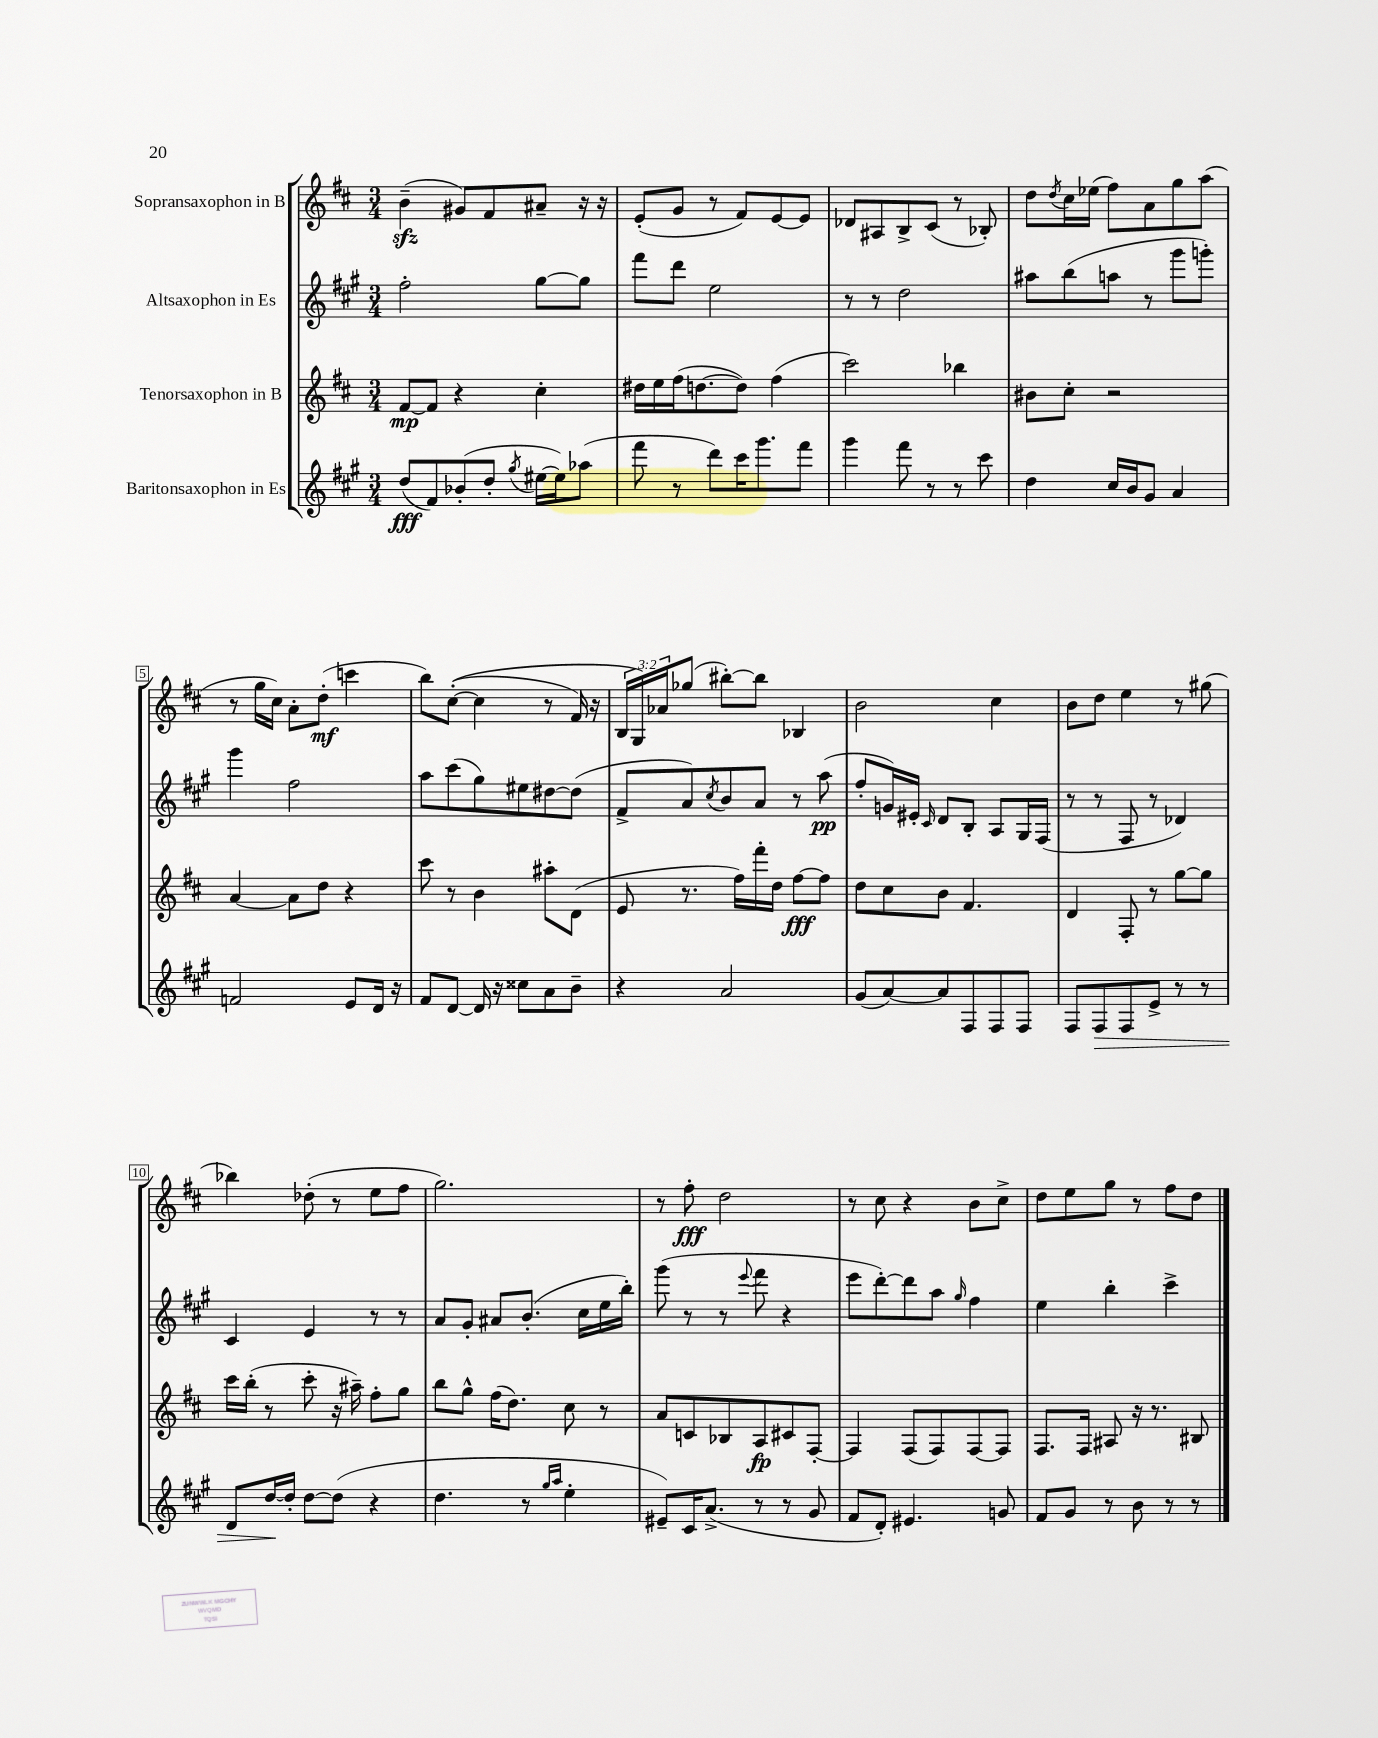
<<
\new StaffGroup <<
\new Staff = "s0" \with { instrumentName = "Sopransaxophon in B" } {
    \clef treble \key d \major \numericTimeSignature \time 3/4 \override Staff.TupletNumber.text = #tuplet-number::calc-fraction-text
    b'4--\sfz( gis'8) fis'8 ais'8-- r16 r16 |
    e'8-.( g'8 r8 fis'8) e'8~ e'8 |
    des'8 ais8 b8-> cis'8( r8 bes8-.) |
    d''8 \acciaccatura { d''8 } cis''16 ees''16( fis''8) a'8 g''8 a''8( |
    r8 g''16 cis''16) a'8-. d''8-.\mf( c'''4 |
    b''8) cis''8~-.(\( cis''4 r8 fis'16) r16 |
    \tuplet 3/2 { b16 g16\) aes'16 } ges''8( bis''8~-.) bis''8 bes4 |
    b'2 cis''4 |
    b'8 d''8 e''4 r8 gis''8( |
    bes''4) des''8-.( r8 e''8 fis''8 |
    g''2.) |
    r8 fis''8-.\fff d''2 |
    r8 cis''8 r4 b'8 cis''8-> |
    d''8 e''8 g''8 r8 fis''8 d''8 \bar "|." |
}
\new Staff = "s1" \with { instrumentName = "Altsaxophon in Es" } {
    \clef treble \key a \major \numericTimeSignature \time 3/4
    fis''2-. gis''8~ gis''8 |
    fis'''8 d'''8 e''2 |
    r8 r8 d''2 |
    ais''8 b''8( a''8 r8 gis'''8 g'''8-.) |
    gis'''4 fis''2 |
    a''8 cis'''8( gis''8) eis''8 dis''8~ dis''8( |
    fis'8-> a'8) \acciaccatura { cis''8 } b'8 a'8 r8 a''8\pp( |
    fis''8-. g'16) eis'16-. \grace { cis'16 } d'8 b8-. a8 gis16 fis16( |
    r8 r8 fis8 r8 des'4) |
    cis'4 e'4 r8 r8 |
    a'8 gis'8-. ais'8 b'8.-.( cis''16 e''16 b''16-.) |
    gis'''8( r8 r8 \appoggiatura { e'''8 } fis'''8 r4 |
    e'''8 d'''8~-.) d'''8 a''8 \grace { gis''16 } fis''4 |
    e''4 b''4-. cis'''4-> \bar "|." |
}
\new Staff = "s2" \with { instrumentName = "Tenorsaxophon in B" } {
    \clef treble \key d \major \numericTimeSignature \time 3/4
    fis'8~\mp fis'8 r4 cis''4-. |
    dis''16 e''16 fis''16( d''8.~ d''8) fis''4( |
    cis'''2) bes''4 |
    bis'8 cis''8-. r2 |
    a'4~ a'8 d''8 r4 |
    cis'''8 r8 b'4 ais''8-. d'8( |
    e'8 r8. fis''16) fis'''16-. d''16 fis''8~\fff fis''8 |
    d''8 cis''8 b'8 fis'4. |
    d'4 fis8-. r8 g''8~ g''8 |
    cis'''16 b''16-.( r8 cis'''8-. r16 ais''16--) fis''8-. g''8 |
    b''8 g''8-^ fis''16( d''8.) cis''8 r8 |
    a'8 c'8 bes8 a8\fp cis'8 fis8~-. |
    fis4 fis8( fis8) fis8~ fis8 |
    fis8. fis16 ais8 r16 r8. bis8 \bar "|." |
}
\new Staff = "s3" \with { instrumentName = "Baritonsaxophon in Es" } {
    \clef treble \key a \major \numericTimeSignature \time 3/4
    d''8\fff( fis'8) bes'8-.( d''8-. \acciaccatura { gis''8 } eis''16~ eis''16) aes''8( |
    fis'''8 r8 d'''8) cis'''16 gis'''8. fis'''8 |
    gis'''4 fis'''8 r8 r8 cis'''8 |
    d''4 cis''16 b'16 gis'8 a'4 |
    f'2 e'8 d'16 r16 |
    fis'8 d'8~ d'16 r16 cisis''8 a'8 b'8-- |
    r4 a'2 |
    gis'8( a'8~) a'8 fis8 fis8 fis8 |
    fis8 fis8\> fis8 e'8-> r8 r8 |
    d'8 d''16~\! d''16-. d''8~ d''8( r4 |
    d''4. r8 \grace { gis''16 a''16 } e''4-. |
    eis'8--) cis'16 a'8.->( r8 r8 gis'8 |
    fis'8 d'8-.) eis'4. g'8 |
    fis'8 gis'8 r8 b'8 r8 r8 \bar "|." |
}
>>
>>
\layout { \context { \Score \override BarNumber.stencil = #(make-stencil-boxer 0.1 0.3 ly:text-interface::print) } }
